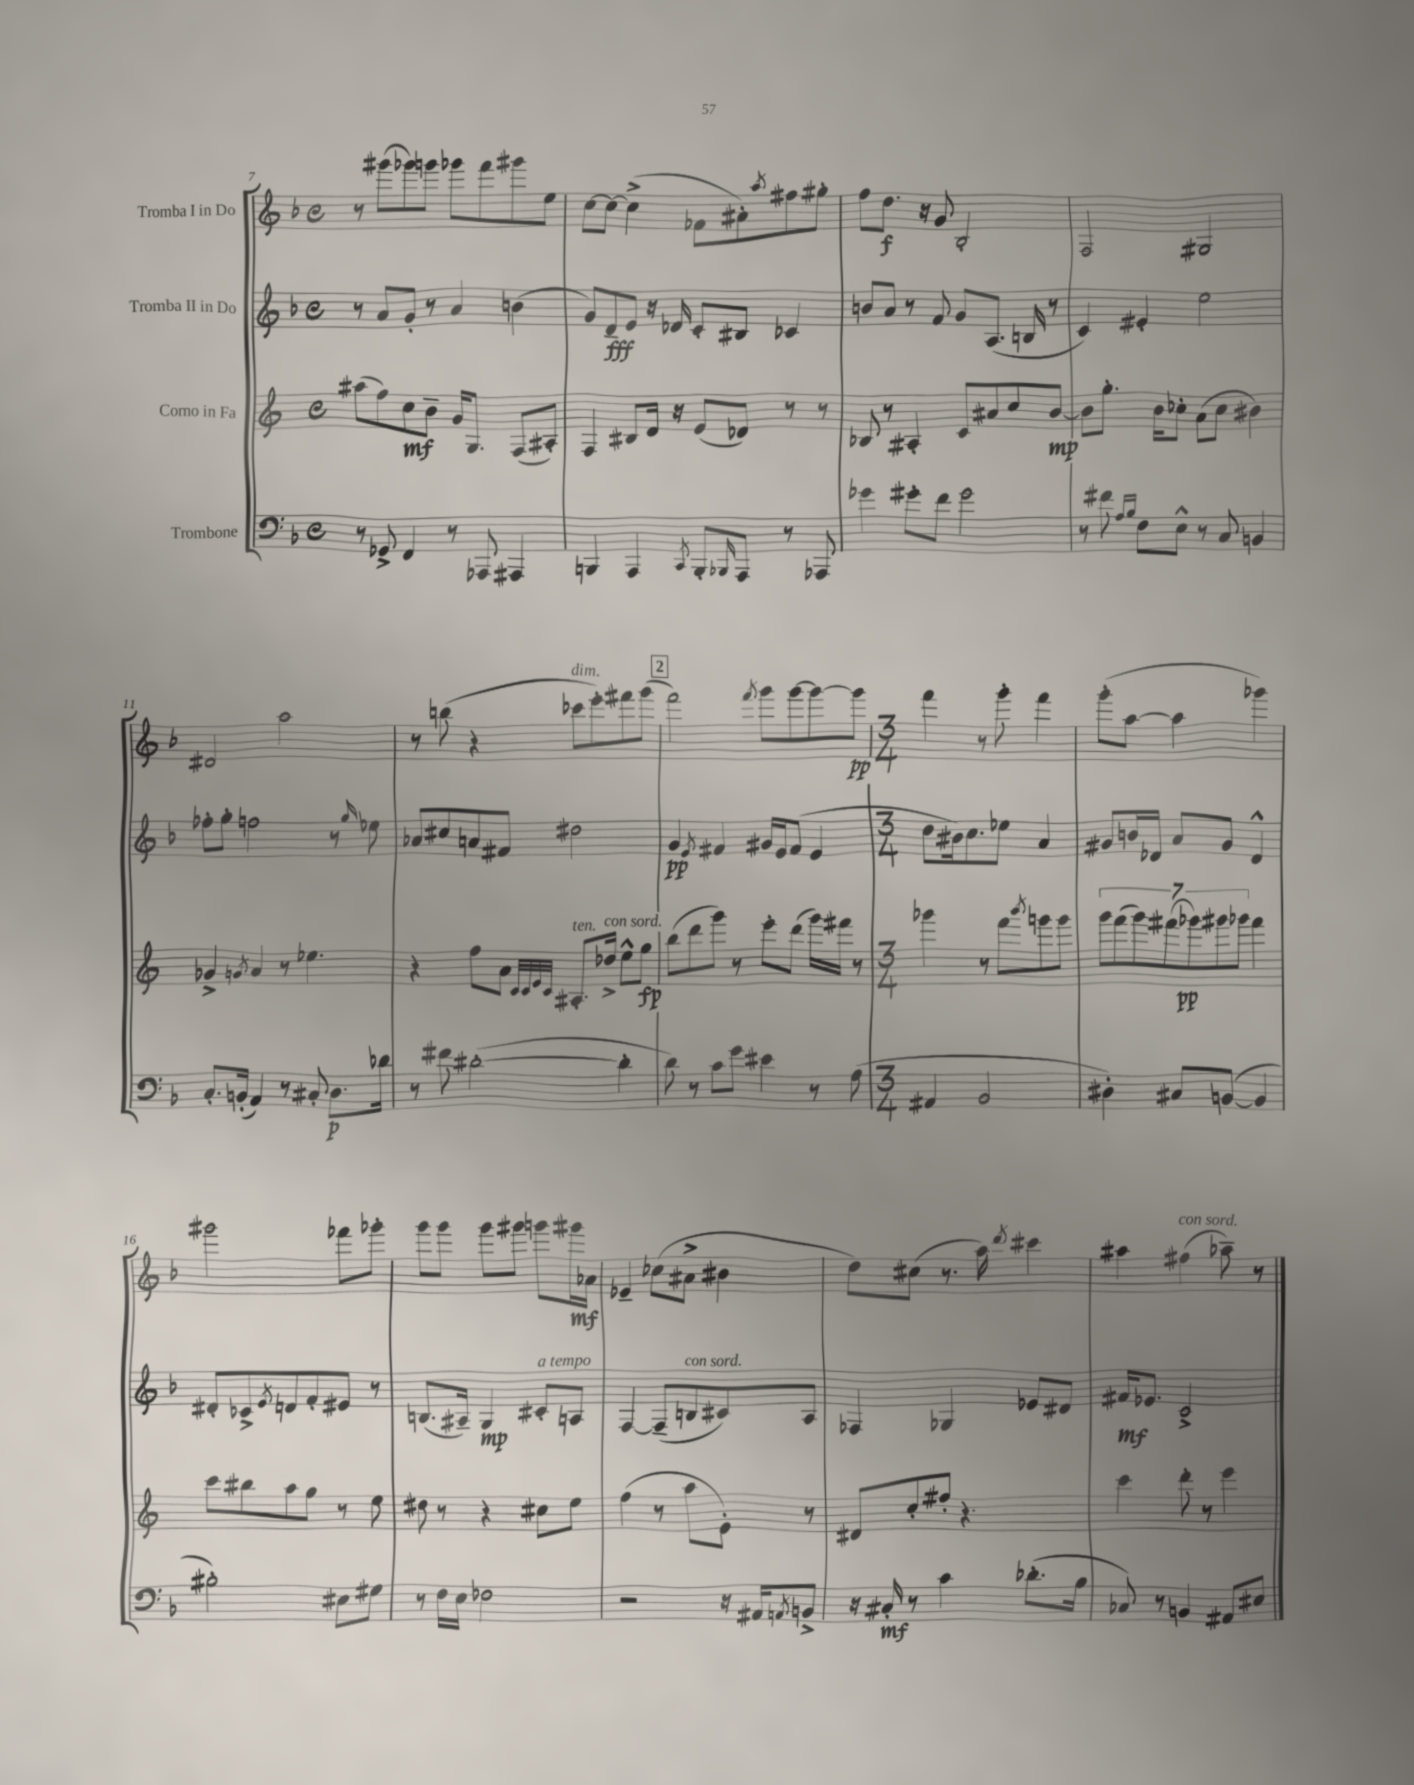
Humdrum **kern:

**kern	**dynam	**kern	**dynam	**kern	**dynam	**kern	**dynam
*part4	*part4	*part3	*part3	*part2	*part2	*part1	*part1
*staff4	*staff4	*staff3	*staff3	*staff2	*staff2	*staff1	*staff1
*I"Trombone	*	*I"Corno in Fa	*	*I"Tromba II in Do	*	*I"Tromba I in Do	*
*clefF4	*	*clefG2	*	*clefG2	*	*clefG2	*
*k[b-]	*	*k[]	*	*k[b-]	*	*k[b-]	*
*M4/4	*	*M4/4	*	*M4/4	*	*M4/4	*
*met(c)	*	*met(c)	*	*met(c)	*	*met(c)	*
=7	=7	=7	=7	=7	=7	=7	=7
8r	.	(8aa#X\L	.	8r	.	8r	.
8GG-X^/	.	8ff\)	.	8a/L	.	(8ggg#X\L	.
4FF/	.	8cc\	mf	8g'/J	.	8ggg-X\)	.
.	.	8b~\J	.	8r	.	8gggn\J	.
8r	.	16g/KL	.	4a/	.	8ggg-X\L	.
.	.	8.G/J	.	.	.	.	.
8AAA-X/	.	.	.	.	.	8fff\	.
4AAA#X/	.	(8F/L	.	(4bn\	.	8ggg#X\	.
.	.	8A#X'/J)	.	.	.	8ee\J	.
=8	=8	=8	=8	=8	=8	=8	=8
4BBBn/	.	4F/	.	8g/L)	.	[8cc\L	.
.	.	.	.	8d~/	fff	8cc\J_	.
4AAA/	.	8B#X/L	.	8e/J	.	(4cc^\]	.
.	.	16d/Jk	.	16r	.	.	.
.	.	16r	.	16d-X/	.	.	.
8qCC/	.	.	.	.	.	.	.
8BBB'/L	.	(8e/L	.	8c'/L	.	8f-X\L	.
16qqBBB-X/	.	.	.	.	.	.	.
8AAA/J	.	8d-X/J)	.	8B#X/J	.	8a#X'\)	.
.	.	.	.	.	.	8qaa/	.
8r	.	8r	.	4c-X/	.	8ff#X\	.
8AAA-X/	.	8r	.	.	.	8gg#X'\J	.
=9	=9	=9	=9	=9	=9	=9	=9
4g-X\	.	8B-X/	.	8bn/L	.	8ff\L	.
.	.	8r	.	8a/J	.	8.dd\J	f
8g#X'\L	.	4A#X'/	.	8r	.	.	.
.	.	.	.	.	.	16r	.
8f\J	.	.	.	8f/	.	8g/	.
2g#\	.	8c/L	.	8g/L	.	2B-'/	.
.	.	8a#X/	.	(8.A/J	.	.	.
.	.	8cc/	.	.	.	.	.
.	.	.	.	16Bn/	.	.	.
.	.	[8b/J	mp	8r	.	.	.
=10	=10	=10	=10	=10	=10	=10	=10
8r	.	8b\L]	.	4c/)	.	2F/	.
8f#X\	.	8.gg'\J	.	.	.	.	.
16qqA/LL	.	.	.	.	.	.	.
16qqB-/JJ	.	.	.	.	.	.	.
8F\L	.	.	.	4e#X'/	.	.	.
.	.	16b\KL	.	.	.	.	.
8E^^\J	.	8cc-X'\J	.	.	.	.	.
8r	.	(8a\L	.	2ee\	.	2G#X/	.
8C/	.	8cc-\J	.	.	.	.	.
4BBn/	.	4b#X\)	.	.	.	.	.
!!LO:LB:g=z
=11	=11	=11	=11	=11	=11	=11	=11
8.C'/L	.	4g-X^/	.	8ff-X'\L	.	2d#X/	.
.	.	.	.	8gg'\J	.	.	.
(16BBn'/Jk	.	.	.	.	.	.	.
.	.	8qgn/	.	.	.	.	.
4AA/)	.	4a/	.	2ffn\	.	.	.
8r	.	8r	.	.	.	2aa\	.
8C#X'/	.	4.ee-X\	.	.	.	.	.
8.D\L	p	.	.	8r	.	.	.
.	.	.	.	16qqgg/	.	.	.
.	.	.	.	8ee-X\	.	.	.
16d-X\Jk	.	.	.	.	.	.	.
=12	=12	=12	=12	=12	=12	=12	=12
8r	.	4r	.	8a-X/L	.	8r	.
8f#X\	.	.	.	8cc#X/	.	(8bbn\	.
([2d#X'\	.	8ff\L	.	8an/	.	4r	.
.	.	8a\J	.	8f#X/J	.	.	.
.	.	32qqc/LLL	.	.	.	.	.
.	.	32qqc/	.	.	.	.	.
.	.	32qqe/	.	.	.	.	.
.	.	32qqc/JJJ	.	.	.	.	.
!	!	!	!	!	!	!LO:TX:a:i:t=dim.	!
!	!	!LO:TX:a:i:t=ten.	!	!	!	!	!
.	.	8.A#X'/L	.	2dd#X\	.	8ccc-X\L	.
.	.	.	.	.	.	8eee'\)	.
!	!	!LO:TX:a:i:t=con sord.	!	!	!	!	!
.	.	16dd-X^/Jk	.	.	.	.	.
4d#'\]	.	8ee^^\L	.	.	.	8fff#X\	.
.	.	8gg\J	fp	.	.	(8ggg\J	.
!!LO:REH:place=s1:t=2
=13	=13	=13	=13	=13	=13	=13	=13
8d\)	.	(8bb\L	.	4g/	pp	2fff\)	.
8r	.	8ddd\	.	.	.	.	.
.	.	.	.	8qe/	.	.	.
8c\L	.	8ggg\J)	.	4f#X/	.	.	.
8g\J	.	8r	.	.	.	.	.
.	.	.	.	.	.	8qfff/	.
4e#X\	.	8eee'\L	.	16g#X/LL	.	8ggg\L	.
.	.	.	.	16e/J	.	.	.
.	.	(8ddd\J	.	(8f#/J	.	[8ggg\	.
8r	.	16ggg\LL)	.	4e/	.	8ggg\_	.
.	.	16fff#X\JJ	.	.	.	.	.
(8A\	.	8r	.	.	.	8ggg\J]	pp
=14	=14	=14	=14	=14	=14	=14	=14
*M3/4	*	*M3/4	*	*M3/4	*	*M3/4	*
4AA#X/	.	4ggg-X\	.	8dd\L	.	4fff\	.
.	.	.	.	16b#X\k)	.	.	.
.	.	.	.	8.cc\	.	.	.
2BB-/	.	8r	.	.	.	8r	.
.	.	8fff\L	.	8ee-X\J	.	8ggg'\	.
.	.	8qbbb/	.	.	.	.	.
.	.	8gggn\	.	4a/	.	4fff\	.
.	.	8ggg\J	.	.	.	.	.
=15	=15	=15	=15	=15	=15	=15	=15
4D#X'\)	.	14ggg\L	.	8g#X/L	.	(8ggg'\L	.
.	.	(14fff\	.	.	.	.	.
.	.	.	.	16bn/L	.	[8aa\J	.
.	.	14ggg\)	.	.	.	.	.
.	.	.	.	16d-X/JJ	.	.	.
.	.	(14fff#X\	.	.	.	.	.
8C#X/L	.	.	.	8a/L	.	4aa\]	.
.	.	14ggg-X\)	pp	.	.	.	.
.	.	14ggg#X\	.	.	.	.	.
([8BBn/J	.	.	.	8g#/J	.	.	.
.	.	14ggg-X\J	.	.	.	.	.
4BB/]	.	4fff#\	.	4d-^^/	.	4ggg-X\)	.
!!LO:LB:g=z
=16	=16	=16	=16	=16	=16	=16	=16
2B#X'\)	.	8ccc\L	.	8d#X'/L	.	2ggg#X\	.
.	.	8bb#X\	.	8c-X^/	.	.	.
.	.	.	.	8qe/	.	.	.
.	.	8aa\	.	8dn/	.	.	.
.	.	8gg\J	.	8f'/	.	.	.
8E#X\L	.	8r	.	8e#X/J	.	8fff-X\L	.
8G#X\J	.	8ee\	.	8r	.	8ggg-X'\J	.
=17	=17	=17	=17	=17	=17	=17	=17
8r	.	8dd#X\	.	(8.Bn/L	.	8ggg\L	.
16F\LL	.	8r	.	.	.	8ggg\J	.
16E\JJ	.	.	.	16A#X~/Jk)	.	.	.
2F-X\	.	4r	.	4G/	mp	8ggg\L	.
.	.	.	.	.	.	8ggg#X\J	.
!	!	!	!	!LO:TX:a:i:t=a tempo	!	!	!
.	.	8cc#X\L	.	8c#X'/L	.	8gggn\L	.
.	.	8ee\J	.	8An/J	.	16ggg#X\L	mf
.	.	.	.	.	.	16a-X\JJ	.
=18	=18	=18	=18	=18	=18	=18	=18
2r	.	(4ff\	.	[4F/	.	4e-X~/	.
.	.	8r	.	(8F~/L]	.	(8cc-X\L	.
!	!	!	!	!LO:TX:a:i:t=con sord.	!	!	!
.	.	8aa\L	.	8Bn/	.	8a#X^\J	.
16r	.	8e'\J)	.	8c#X/)	.	4b#X\	.
16AA#X/KL	.	.	.	.	.	.	.
8qAAn/	.	.	.	.	.	.	.
8BBn^/J	.	8r	.	8A/J	.	.	.
=19	=19	=19	=19	=19	=19	=19	=19
16r	.	8d#X/L	.	4F-X/	.	8dd\L)	.
16C#X'/	mf	.	.	.	.	.	.
8r	.	8cc'/	.	.	.	(8cc#X\J	.
4c\	.	8ff#X'/J	.	4G-X/	.	8.r	.
.	.	4.r	.	.	.	.	.
.	.	.	.	.	.	16aa\)	.
.	.	.	.	.	.	8qddd/	.
(8.d-X'\L	.	.	.	8e-X/L	.	4ccc#X\	.
.	.	.	.	8d#X/J	.	.	.
16B-\Jk	.	.	.	.	.	.	.
=20	=20	=20	=20	=20	=20	=20	=20
8C-X/)	.	4ccc\	.	16f#X/KL	mf	4aa#X\	.
.	.	.	.	8.e-X/J	.	.	.
8r	.	.	.	.	.	.	.
!	!	!	!	!	!	!LO:TX:a:i:t=con sord.	!
4BBn/	.	8ddd'\	.	2c^/	.	(4ff#X\	.
.	.	8r	.	.	.	.	.
8AA#X/L	.	4eee\	.	.	.	8aa-X~\)	.
8E#X/J	.	.	.	.	.	8r	.
==	==	==	==	==	==	==	==
*-	*-	*-	*-	*-	*-	*-	*-
